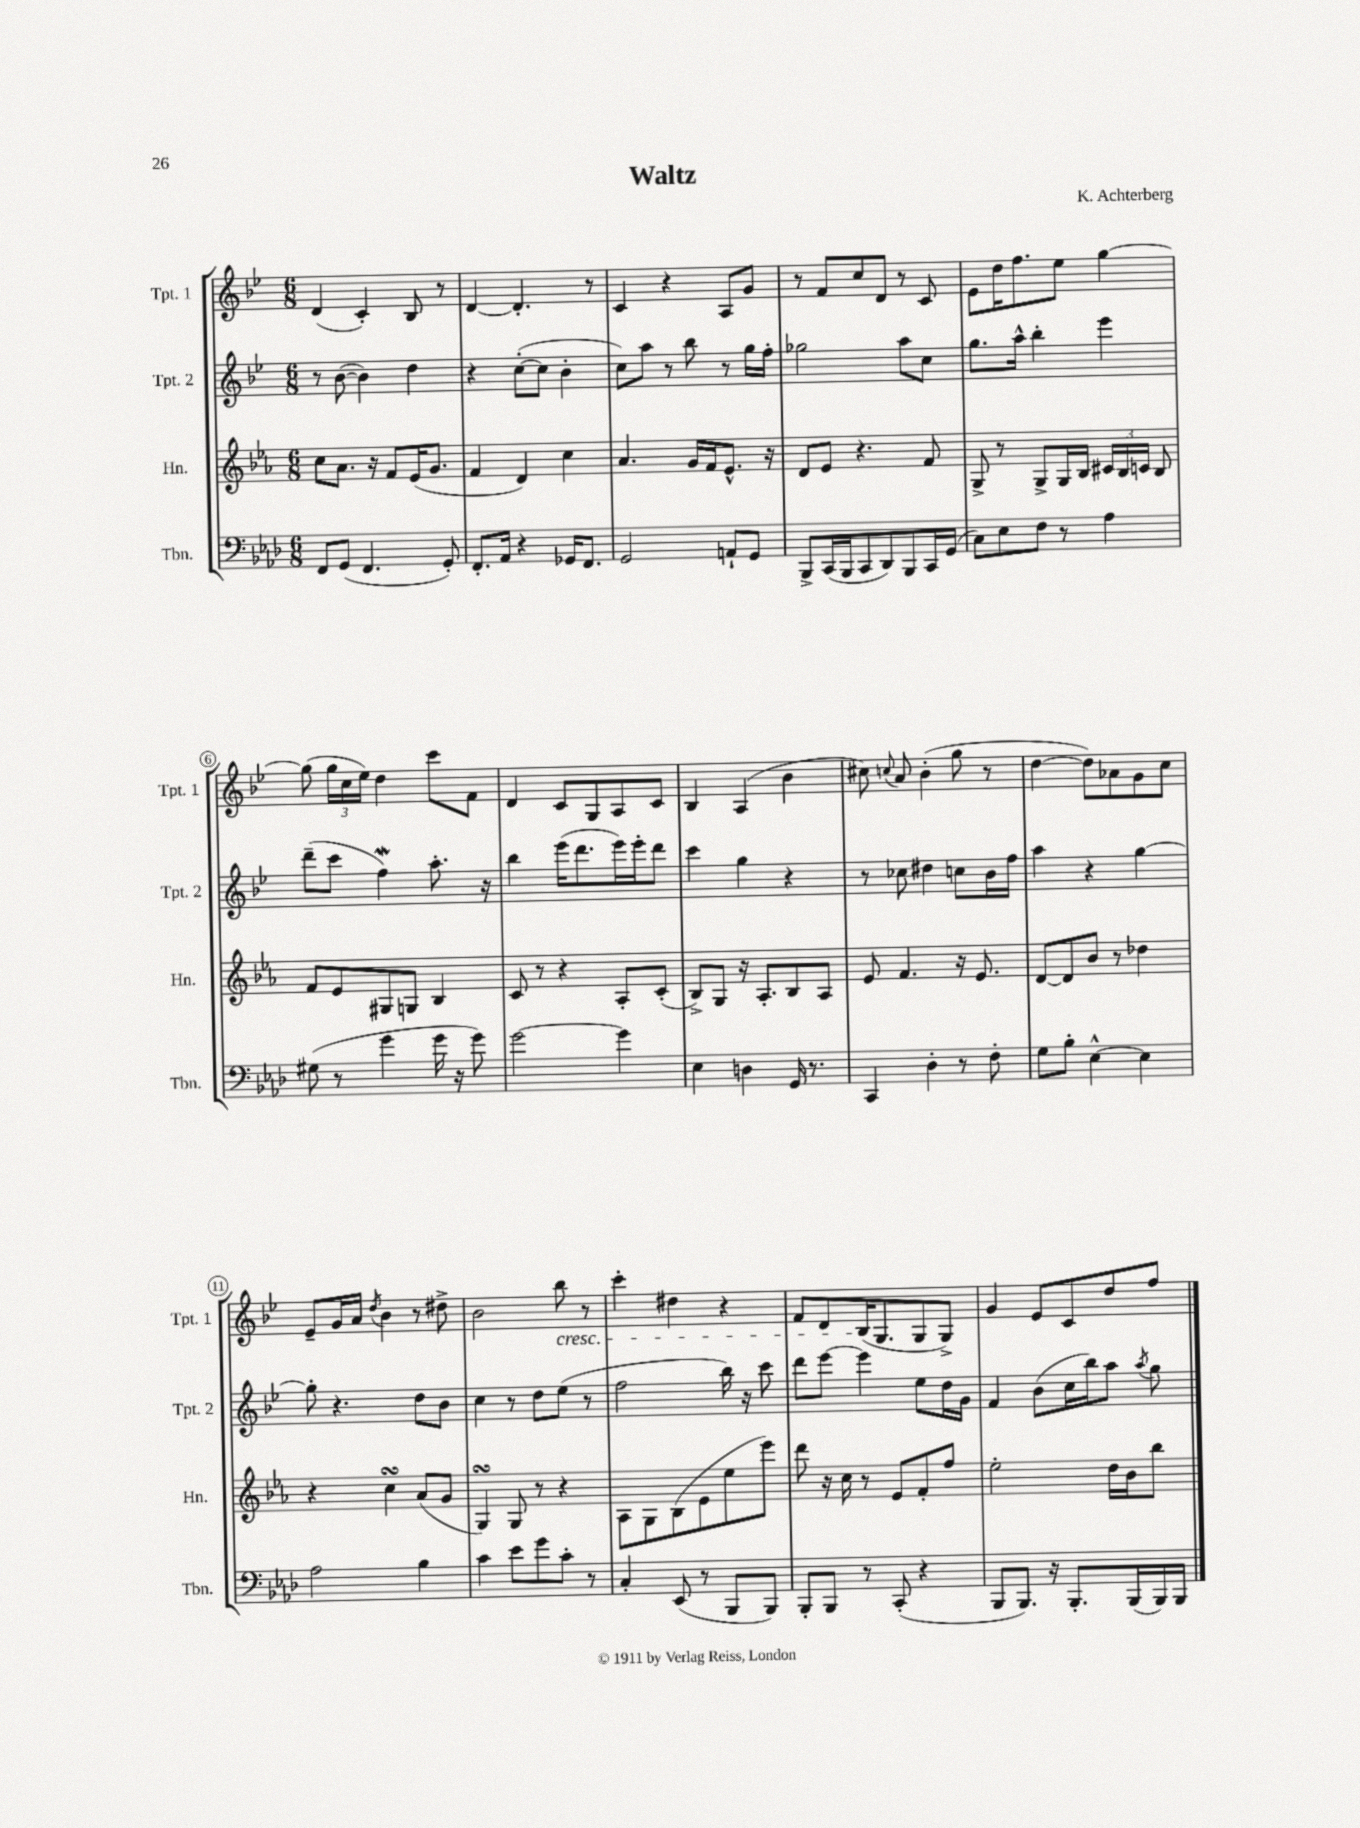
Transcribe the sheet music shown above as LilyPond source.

\header { title = "Waltz" composer = "K. Achterberg" }
<<
\new StaffGroup <<
\new Staff = "s0" \with { instrumentName = "Tpt. 1" shortInstrumentName = "Tpt. 1" } {
    \clef treble \key bes \major \numericTimeSignature \time 6/8
    \autoBeamOff d'4( c'4-.) bes8 r8 |
    d'4~ d'4.-. r8 |
    c'4 r4 a8[ g'8] |
    r8 f'8[ c''8 d'8] r8 c'8 |
    ees'8[ d''16 f''8. ees''8] g''4~ |
    g''8( \tuplet 3/2 { g''16[ c''16 ees''16]) } d''4 c'''8[ f'8] |
    d'4 c'8[ g8 a8 c'8] |
    bes4 a4( bes'4 |
    cis''8) \appoggiatura { c''8 } a'8 bes'4-.( g''8 r8 |
    d''4~ d''8[) aes'8 g'8 c''8] |
    ees'8[-- g'16 a'16] \acciaccatura { d''8 } bes'4 r8 dis''8-> |
    bes'2 bes''8\cresc r8 |
    c'''4-. dis''4 r4 |
    f'8[ d'8 bes16\!( g8. g8 g8]->) |
    g'4 ees'8[ c'8 d''8 f''8] \bar "|." |
}
\new Staff = "s1" \with { instrumentName = "Tpt. 2" shortInstrumentName = "Tpt. 2" } {
    \clef treble \key bes \major \numericTimeSignature \time 6/8
    \autoBeamOff r8 bes'8~( bes'4) d''4 |
    r4 c''8[~-.( c''8] bes'4-. |
    c''8[) a''8] r8 bes''8 r8 g''16[ f''16]-. |
    ges''2 a''8[ c''8] |
    g''8.[ a''16]-^ bes''4-. ees'''4 |
    d'''8[--( c'''8] f''4\mordent) a''8.-. r16 |
    bes''4 ees'''16[( d'''8. ees'''16) ees'''16-. d'''8] |
    c'''4 g''4 r4 |
    r8 ces''8 dis''4 c''8[ bes'16 f''16] |
    a''4 r4 g''4~ |
    g''8-. r4. d''8[ bes'8] |
    c''4 r8 d''8[ ees''8]( r8 |
    f''2 bes''16) r16 c'''8 |
    d'''8[ ees'''8]~ ees'''4 ees''8[ d''16 g'16] |
    f'4 bes'8[( c''16 bes''16) a''8] \acciaccatura { a''8 } g''8 \bar "|." |
}
\new Staff = "s2" \with { instrumentName = "Hn." shortInstrumentName = "Hn." } {
    \clef treble \key ees \major \numericTimeSignature \time 6/8
    \autoBeamOff c''8[ aes'8.] r16 f'8[ ees'16( g'8.] |
    f'4 d'4) c''4 |
    aes'4. g'16[ f'16 ees'8.]-^ r16 |
    d'8[ ees'8] r4. f'8 |
    g8-> r8 g8[-> g16 bes16] \tuplet 3/2 { cis'16[ bes16 c'16] } bes8 |
    f'8[ ees'8 gis8 g8] bes4 |
    c'8 r8 r4 aes8[-. c'8]-.( |
    bes8[->) g8] r16 aes8.[-. bes8 aes8] |
    ees'8 f'4. r16 ees'8. |
    d'8[~ d'8 bes'8] r8 des''4 |
    r4 c''4\turn aes'8[( g'8] |
    g4\turn) g8 r8 r4 |
    aes8[ g8 bes8( ees'8 ees''8 ees'''8]) |
    d'''8 r16 c''16 r8 ees'8[ f'8-. f''8] |
    ees''2-. d''16[ bes'16 bes''8] \bar "|." |
}
\new Staff = "s3" \with { instrumentName = "Tbn." shortInstrumentName = "Tbn." } {
    \clef bass \key aes \major \numericTimeSignature \time 6/8
    \autoBeamOff f,8[ g,8]( f,4. g,8-.) |
    f,8.[-. aes,16] r4 ges,16[ f,8.] |
    g,2 a,8[-! g,8] |
    bes,,8[-> c,16( bes,,16 c,8 des,8) bes,,8 c,16 g,16]( |
    c8[) ees8 f8] r8 aes4 |
    gis8( r8 g'4 g'16 r16 g'8) |
    g'2~ g'4 |
    ees4 d4 g,16 r8. |
    c,4 des4-. r8 f8-. |
    g8[ bes8]-. ees4~-^ ees4 |
    aes2 bes4 |
    c'4 ees'8[ g'8 c'8]-. r8 |
    c4-. ees,8( r8 bes,,8[ bes,,8]) |
    bes,,8[-. bes,,8] r8 c,8-.( r4 |
    bes,,8[ bes,,8.]) r16 bes,,8.[-. bes,,16( bes,,16) bes,,16] \bar "|." |
}
>>
>>
\layout { \context { \Score \override BarNumber.stencil = #(make-stencil-circler 0.1 0.3 ly:text-interface::print) } }
